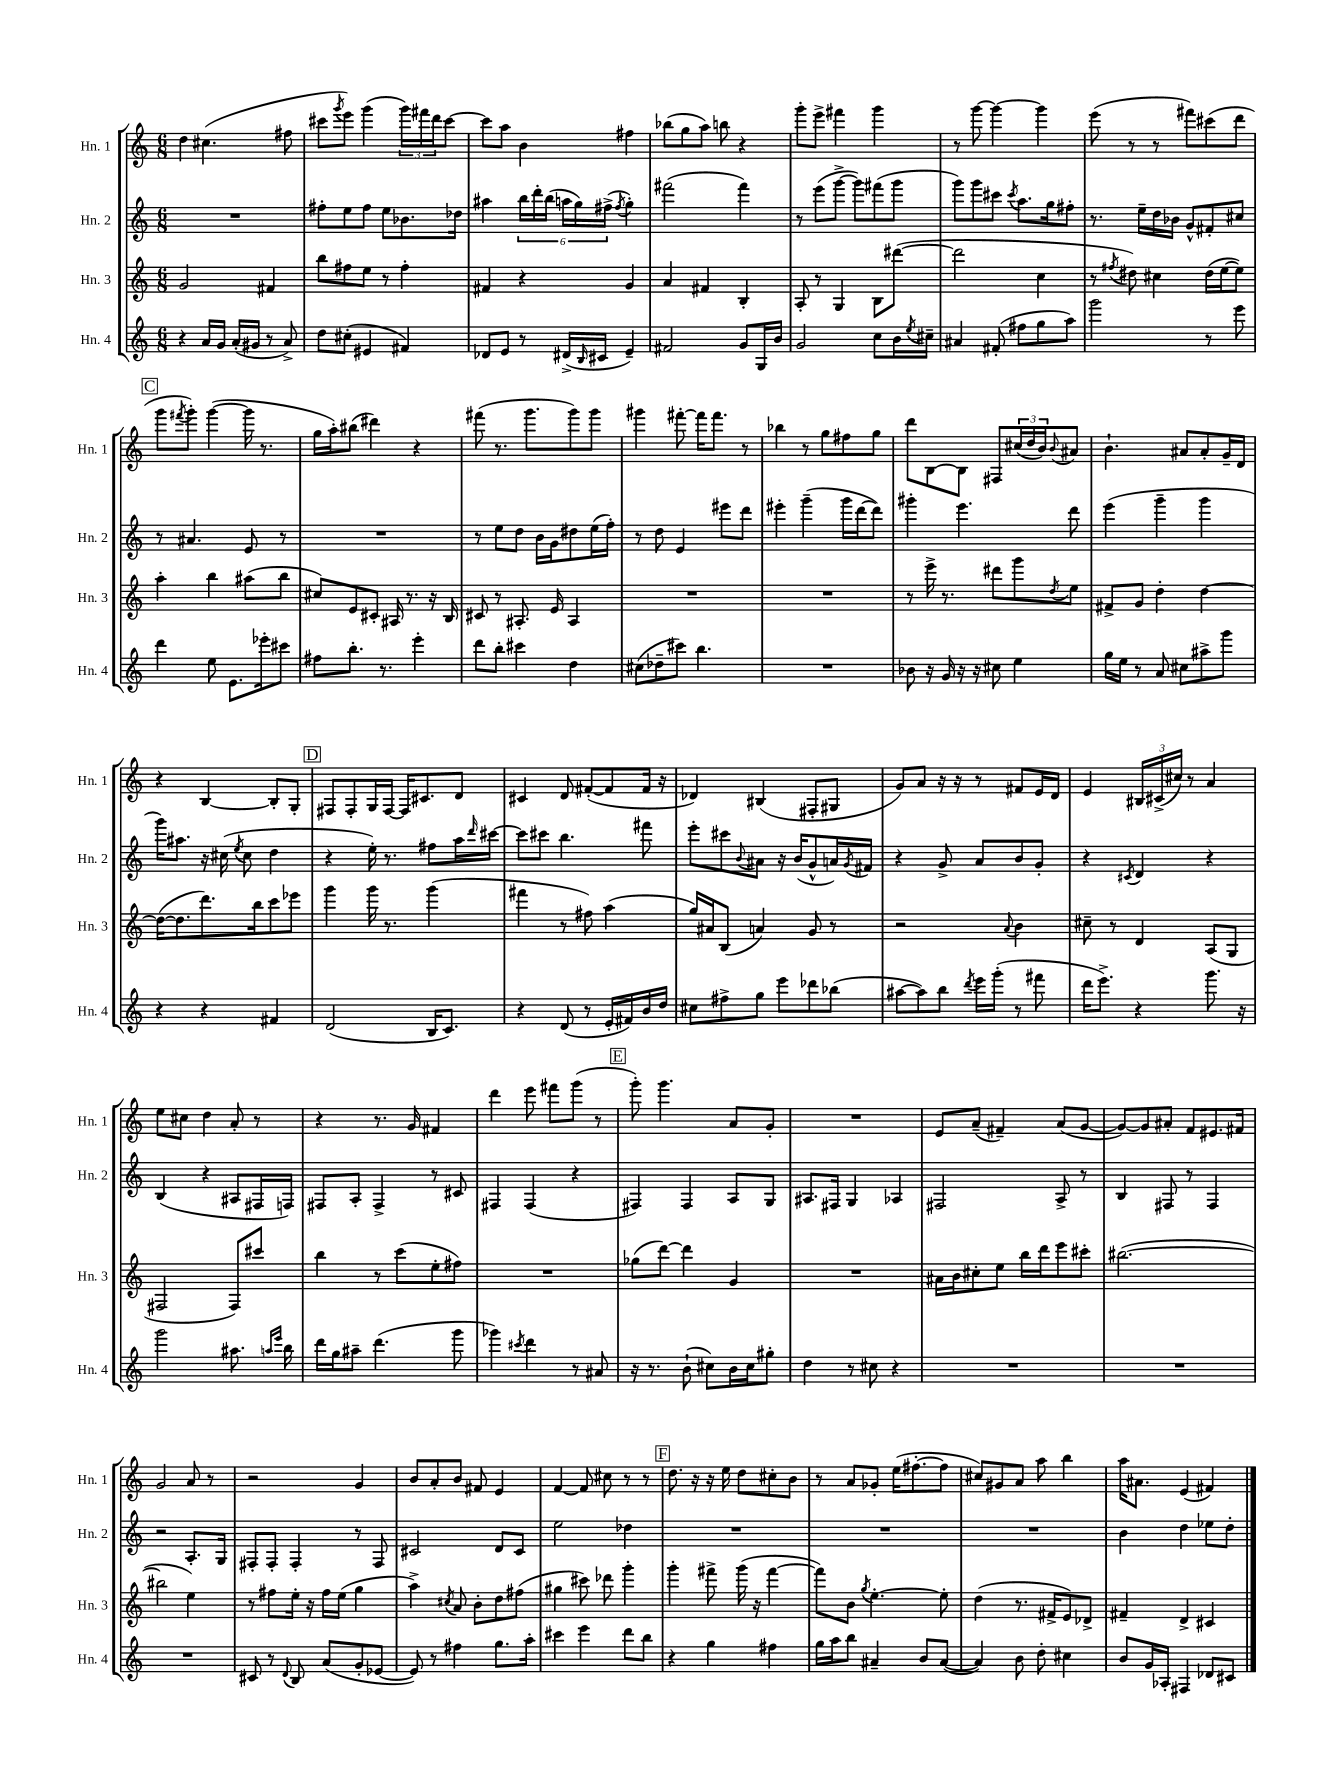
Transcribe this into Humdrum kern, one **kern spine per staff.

**kern	**kern	**kern	**kern
*part4	*part3	*part2	*part1
*staff4	*staff3	*staff2	*staff1
*I"Hn. 4	*I"Hn. 3	*I"Hn. 2	*I"Hn. 1
*I'Hn. 4	*I'Hn. 3	*I'Hn. 2	*I'Hn. 1
*clefG2	*clefG2	*clefG2	*clefG2
*k[]	*k[]	*k[]	*k[]
*M6/8	*M6/8	*M6/8	*M6/8
=13	=13	=13	=13
4r	2g/	2.r	4dd\
16a/LL	.	.	(4.cc#X\
16g/JJ	.	.	.
(16a'/LL	.	.	.
16g#X/JJ	.	.	.
8r	4f#X/	.	.
8a^/)	.	.	8ff#X\
=14	=14	=14	=14
8dd\L	8bb\L	8ff#X'\L	8ccc#X\L
.	.	.	8qggg/
(8cc#X'\J	8ff#X\	8ee\	8eee\J)
4e#X/	8ee\J	8ff#\J	(4ggg\
.	8r	8ee\L	.
4f#X/)	4ff#'\	8.b-X\	24ggg\LL)
.	.	.	24fff#X\
.	.	.	24ddd\J
.	.	.	[8ccc#\J
.	.	16dd-X\Jk	.
=15	=15	=15	=15
8d-X/L	4f#X/	4aa#X\	8ccc#\L]
8e/J	.	.	8aa\J
8r	4r	24bb\LL	4b\
.	.	24ddd'\	.
.	.	(24bb\JJ	.
(16d#X^/LL	.	24aan\LL	.
.	.	24gg\)	.
16qqB/	.	.	.
16c#X/JJ	.	.	.
.	.	(24ff#X^\JJ	.
.	.	8qff#/	.
4e~/)	4g/	4gg'\)	4ff#X\
=16	=16	=16	=16
2f#X/	4a/	(2fff#X\	(8bb-X\L
.	.	.	8gg\
.	4f#X/	.	8aa\J)
.	.	.	8bbn\
8g/L	4B'/	4fff#\)	4r
16G/L	.	.	.
16b/JJ	.	.	.
=17	=17	=17	=17
2g/	8A'/	8r	8ggg'\L
.	8r	(8eee\L	8eee^\J
.	4G/	[8ggg^\J	4fff#X\
.	.	8ggg\L])	.
8cc\L	8B\L	(8fff#X\	4ggg\
16b\L	([8ddd#X\J	8ggg\J	.
8qee/	.	.	.
16cc#X~\JJ	.	.	.
=18	=18	=18	=18
4a#X/	2ddd#\]	8ggg\L)	8r
.	.	8ggg\	[8ggg\
(8f#X'/	.	8ccc#X\J	4ggg\_
.	.	8qccc#/	.
8ff#X\L	.	8.aa\L	.
8gg\	4cc\	.	4ggg\]
.	.	16gg\k	.
8aa\J)	.	8ff#X'\J	.
=19	=19	=19	=19
2ggg\	8r	8.r	(8eee\
.	8qff#X/	.	.
.	8dd#X\)	.	8r
.	.	16ee~\LL	.
.	4cc#X\	16dd\	8r
.	.	16b-X\JJ	.
.	.	8g^^/L	8fff#X\L)
8r	(16dd#\LL	8f#X'/	(8ccc#X\
.	[16ee\J	.	.
8eee\	8ee\J])	8cc#X/J	8ddd\J
!!LO:LB:g=z
!!LO:REH:place=s1:t=C
=20	=20	=20	=20
4ddd\	4aa'\	8r	8ggg\L
.	.	.	8qfff#X/
.	.	4.a#X/	8ggg'\J)
8ee\	4bb\	.	([4ggg\
8.e\L	.	.	.
.	(8aa#X\L	8e/	16ggg\]
16eee-X'\k	.	.	8.r
8ccc#X\J	8bb\J	8r	.
=21	=21	=21	=21
8ff#X\L	8cc#X/L)	2.r	16gg\LL
.	.	.	16aa'\J)
8.bb'\J	8e/	.	(8bb#X\J
.	8c#X'/J	.	4ddd#X\)
8.r	.	.	.
.	16A#X/	.	.
.	8.r	.	.
4eee'\	.	.	4r
.	16r	.	.
.	16B/	.	.
=22	=22	=22	=22
8ddd\L	8c#X/	8r	(8fff#X\
8bb'\J	8r	8ee\L	8.r
4ccc#X\	8.A#X'/	8dd\J	.
.	.	.	8.ggg\L
.	.	16b\LL	.
.	16e/	16g\J	.
4dd\	4A#/	8dd#X\	8ggg\)
.	.	(16ee\L	8ggg\J
.	.	16ff'\JJ)	.
=23	=23	=23	=23
(8cc#X\L	2.r	8r	4ggg#X\
8dd-X~\	.	8dd\	.
8ccc#X\J)	.	4e/	[8fff#X'\
4.bb\	.	.	16fff#\KL]
.	.	.	8.fff#\J
.	.	8eee#X\L	.
.	.	8ddd\J	8r
=24	=24	=24	=24
2.r	2.r	4eee#X'\	4bb-X\
.	.	(4ggg~\	8r
.	.	.	8gg\L
.	.	16ggg\LL	8ff#X\
.	.	[16ddd\J	.
.	.	8ddd\J])	8gg\J
=25	=25	=25	=25
8b-X\	8r	4ggg#X'\	8ddd\L
16r	16eee^\	.	[8B\
16g/	8.r	.	.
16r	.	4.eee\	8B\J]
16r	.	.	.
8cc#X\	8ddd#X\L	.	8F#X/L
4ee\	8ggg\	.	(24cc#X/L
.	.	.	24dd/
.	.	.	24b/J)
.	8qdd/	.	8qqb/
.	8ee\J	8ddd\	8a#X/J
=26	=26	=26	=26
16gg\LL	8f#X^/L	(4eee\	4.b`\
16ee\JJ	.	.	.
8r	8g/J	.	.
8a/	4dd'\	4ggg~\	.
8cc#X\L	.	.	8a#X/L
8aa#X^\	[4dd\	4ggg\	8a#'/
8ggg\J	.	.	16g~/L
.	.	.	16d/JJ
!!LO:LB:g=z
=27	=27	=27	=27
4r	(16dd\KL_	16ggg\KL)	4r
.	8.dd\]	8.aa#X\J	.
4r	8.ddd\)	16r	[4B/
.	.	(16cc#X\	.
.	.	8qee/	.
.	.	8cc#\	.
.	16bb\k	.	.
4f#X/	8ccc\	4dd\	8B'/L]
.	8eee-X\J	.	8G'/J
!!LO:REH:place=s1:t=D
=28	=28	=28	=28
(2d/	4ggg\	4r	8F#X/L
.	.	.	8F#'/
.	16ggg\	16ee'\)	16G/L
.	8.r	8.r	[16F#/JJ
.	.	.	16F#/KL]
.	.	.	8.c#X/
16B/KL	(4ggg\	8ff#X\L	.
8.c/J)	.	.	.
.	.	16aa\L	8d/J
.	.	16qqddd/	.
.	.	[16ccc#X\JJ	.
=29	=29	=29	=29
4r	4fff#X\	8ccc#\L]	4c#X/
.	.	8ccc#X\J	.
(8d/	8r	4.bb\	8d/
8r	8ff#X\)	.	([8f#X'/L
16e'/LL	(4aa\	.	8f#/]
16f#X/)	.	.	.
16b/	.	8fff#X\	16f#/Jk
16dd/JJ	.	.	16r
=30	=30	=30	=30
8cc#X\L	16gg/LL)	8eee'\L	4d-X/)
.	16a#X/J	.	.
8ff#X^\	(8B/J	8ccc#X\	.
.	.	8qqb/	.
8gg\J	4an/)	8a#X\J	(4B#X/
8eee\L	.	16r	.
.	.	(16b/KL	.
8ddd-X\	8g/	8g^^/	8F#X'/L
(8bb-X\J	8r	16an/L)	8G#X/J
.	.	8qg/	.
.	.	16f#X/JJ	.
=31	=31	=31	=31
[8aa#X\L	2r	4r	8g/L)
8aa#\])	.	.	8a/J
8bb\J	.	8g^/	16r
.	.	.	16r
8qddd/	.	.	.
16eee\LL	.	8a/L	8r
(16ggg'\JJ	.	.	.
.	8qqa/	.	.
8r	4b\	8b/	8f#X/L
8fff#X\	.	8g'/J	16e/L
.	.	.	16d/JJ
=32	=32	=32	=32
16ddd\KL	8cc#X~\	4r	4e/
8.eee^\J)	.	.	.
.	8r	.	.
.	.	8qc#X/	.
4r	4d/	4d/	24B#X/LL
.	.	.	(24c#X^/
.	.	.	24cc#X/JJ)
.	.	.	8r
8.ggg\	(8A/L	4r	4a/
.	8G/J	.	.
16r	.	.	.
!!LO:LB:g=z
=33	=33	=33	=33
2ggg\	2F#X/	(4B/	8ee\L
.	.	.	8cc#X\J
.	.	4r	4dd\
8.aa#X\	8F#/L)	8A#X/L	8a'/
.	8ccc#X/J	16F#X/L	8r
16qqaan/LL	.	.	.
16qqeee/JJ	.	.	.
16bb\	.	16Fn/JJ)	.
=34	=34	=34	=34
16ddd\LL	4bb\	8F#X/L	4r
16gg\J	.	.	.
8aa#X~\J	.	8A'/J	.
(4.ddd\	8r	4F#^/	8.r
.	(8ccc\L	.	.
.	.	.	16g/
.	8ee'\	8r	4f#X/
8ggg\	8ff#X\J)	8c#X/	.
=35	=35	=35	=35
4ggg-X\)	2.r	4F#X/	4ddd\
8qccc#X/	.	.	.
4ddd\	.	(4F#/	8eee\
.	.	.	8fff#X\L
8r	.	4r	(8ggg\J
8a#X/	.	.	8r
!!LO:REH:place=s1:t=E
=36	=36	=36	=36
16r	(8gg-X\L	4F#X/)	8ggg'\)
8.r	.	.	.
.	[8ddd\J)	.	4.ggg\
(8b`\	4ddd\]	4F#/	.
8cc#X\L)	.	.	.
16b\L	4g/	8A/L	8a/L
16cc#\J	.	.	.
8gg#X'\J	.	8G/J	8g'/J
=37	=37	=37	=37
4dd\	2.r	8.A#X/L	2.r
.	.	16F#X/Jk	.
8r	.	4G/	.
8cc#X\	.	.	.
4r	.	4A-X/	.
=38	=38	=38	=38
2.r	16a#X\LL	2F#X/	8e/L
.	16b\J	.	.
.	8cc#X'\	.	(8a~/J
.	8ee\J	.	4f#X~/)
.	16bb\LL	.	.
.	16ddd\J	.	.
.	8eee\	8A^/	(8a/L
.	8ccc#X'\J	8r	[8g/J
=39	=39	=39	=39
2.r	([2.bb#X\	4B/	8g/L_)
.	.	.	8g/]
.	.	8F#X/	8a#X'/J
.	.	8r	8f/L
.	.	4F#/	8.e#X/
.	.	.	16f#X/Jk
!!LO:LB:g=z
=40	=40	=40	=40
2.r	2bb#X\]	2r	2g/
.	4ee\)	8.A'/L	8a/
.	.	.	8r
.	.	16G/Jk	.
=41	=41	=41	=41
8c#X/	8r	8F#X'/L	2r
8r	8ff#X\L	8F#'/J	.
8qqd/	.	.	.
8B/	16ee'\Jk	4F#'/	.
.	16r	.	.
(8a/L	16ff#\LL	.	.
.	(16ee\JJ	.	.
8g'/	4gg\	8r	4g/
[8e-X/J	.	8F#/	.
=42	=42	=42	=42
8e-/])	4aa^\)	2c#X/	8b/L
8r	.	.	8a'/
.	8qcc#X/	.	.
4ff#X\	8a/	.	8b/J
.	8b'\L	.	8f#X/
8.gg\L	8dd\	8d/L	4e/
.	(8ff#X\J	8c#/J	.
16aa'\Jk	.	.	.
=43	=43	=43	=43
4ccc#X\	4gg#X\	2ee\	[4f/
4eee\	8ccc#X\)	.	8f/]
.	8ddd-X\	.	8cc#X\
8ddd\L	4ggg'\	4dd-X\	8r
8bb\J	.	.	8r
!!LO:REH:place=s1:t=F
=44	=44	=44	=44
4r	4ggg'\	2.r	8.dd\
.	.	.	16r
4gg\	8fff#X^\	.	16r
.	.	.	16ee\
.	(16ggg\	.	8dd\L
.	16r	.	.
4ff#X\	[4fff#\	.	8cc#X'\
.	.	.	8b\J
=45	=45	=45	=45
16gg\LL	8fff#\L])	2.r	8r
16aa\J	.	.	.
8bb\J	8b\J	.	8a/L
.	8qgg/	.	.
4a#X~/	[4.ee'\	.	8g-X'/J
.	.	.	(16ee\KL
.	.	.	[8.ff#X'\
8b/L	.	.	.
([8a#/J	8ee'\]	.	8ff#\J]
=46	=46	=46	=46
4a#/])	(4dd\	2.r	8cc#X/L)
.	.	.	8g#X/
8b\	8.r	.	8a/J
8dd'\	.	.	8aa\
.	16f#X^/KL	.	.
4cc#X\	8e/)	.	4bb\
.	8d-X^/J	.	.
=47	=47	=47	=47
8b/L	4f#X~/	4b\	16aa\KL
.	.	.	8.a#X\J
16g/L	.	.	.
16A-X'/JJ	.	.	.
4F#X/	4d^/	4dd\	(4e/
8d-X/L	4c#X/	8ee-X\L	4f#X/)
8c#X/J	.	8dd'\J	.
==	==	==	==
*-	*-	*-	*-
